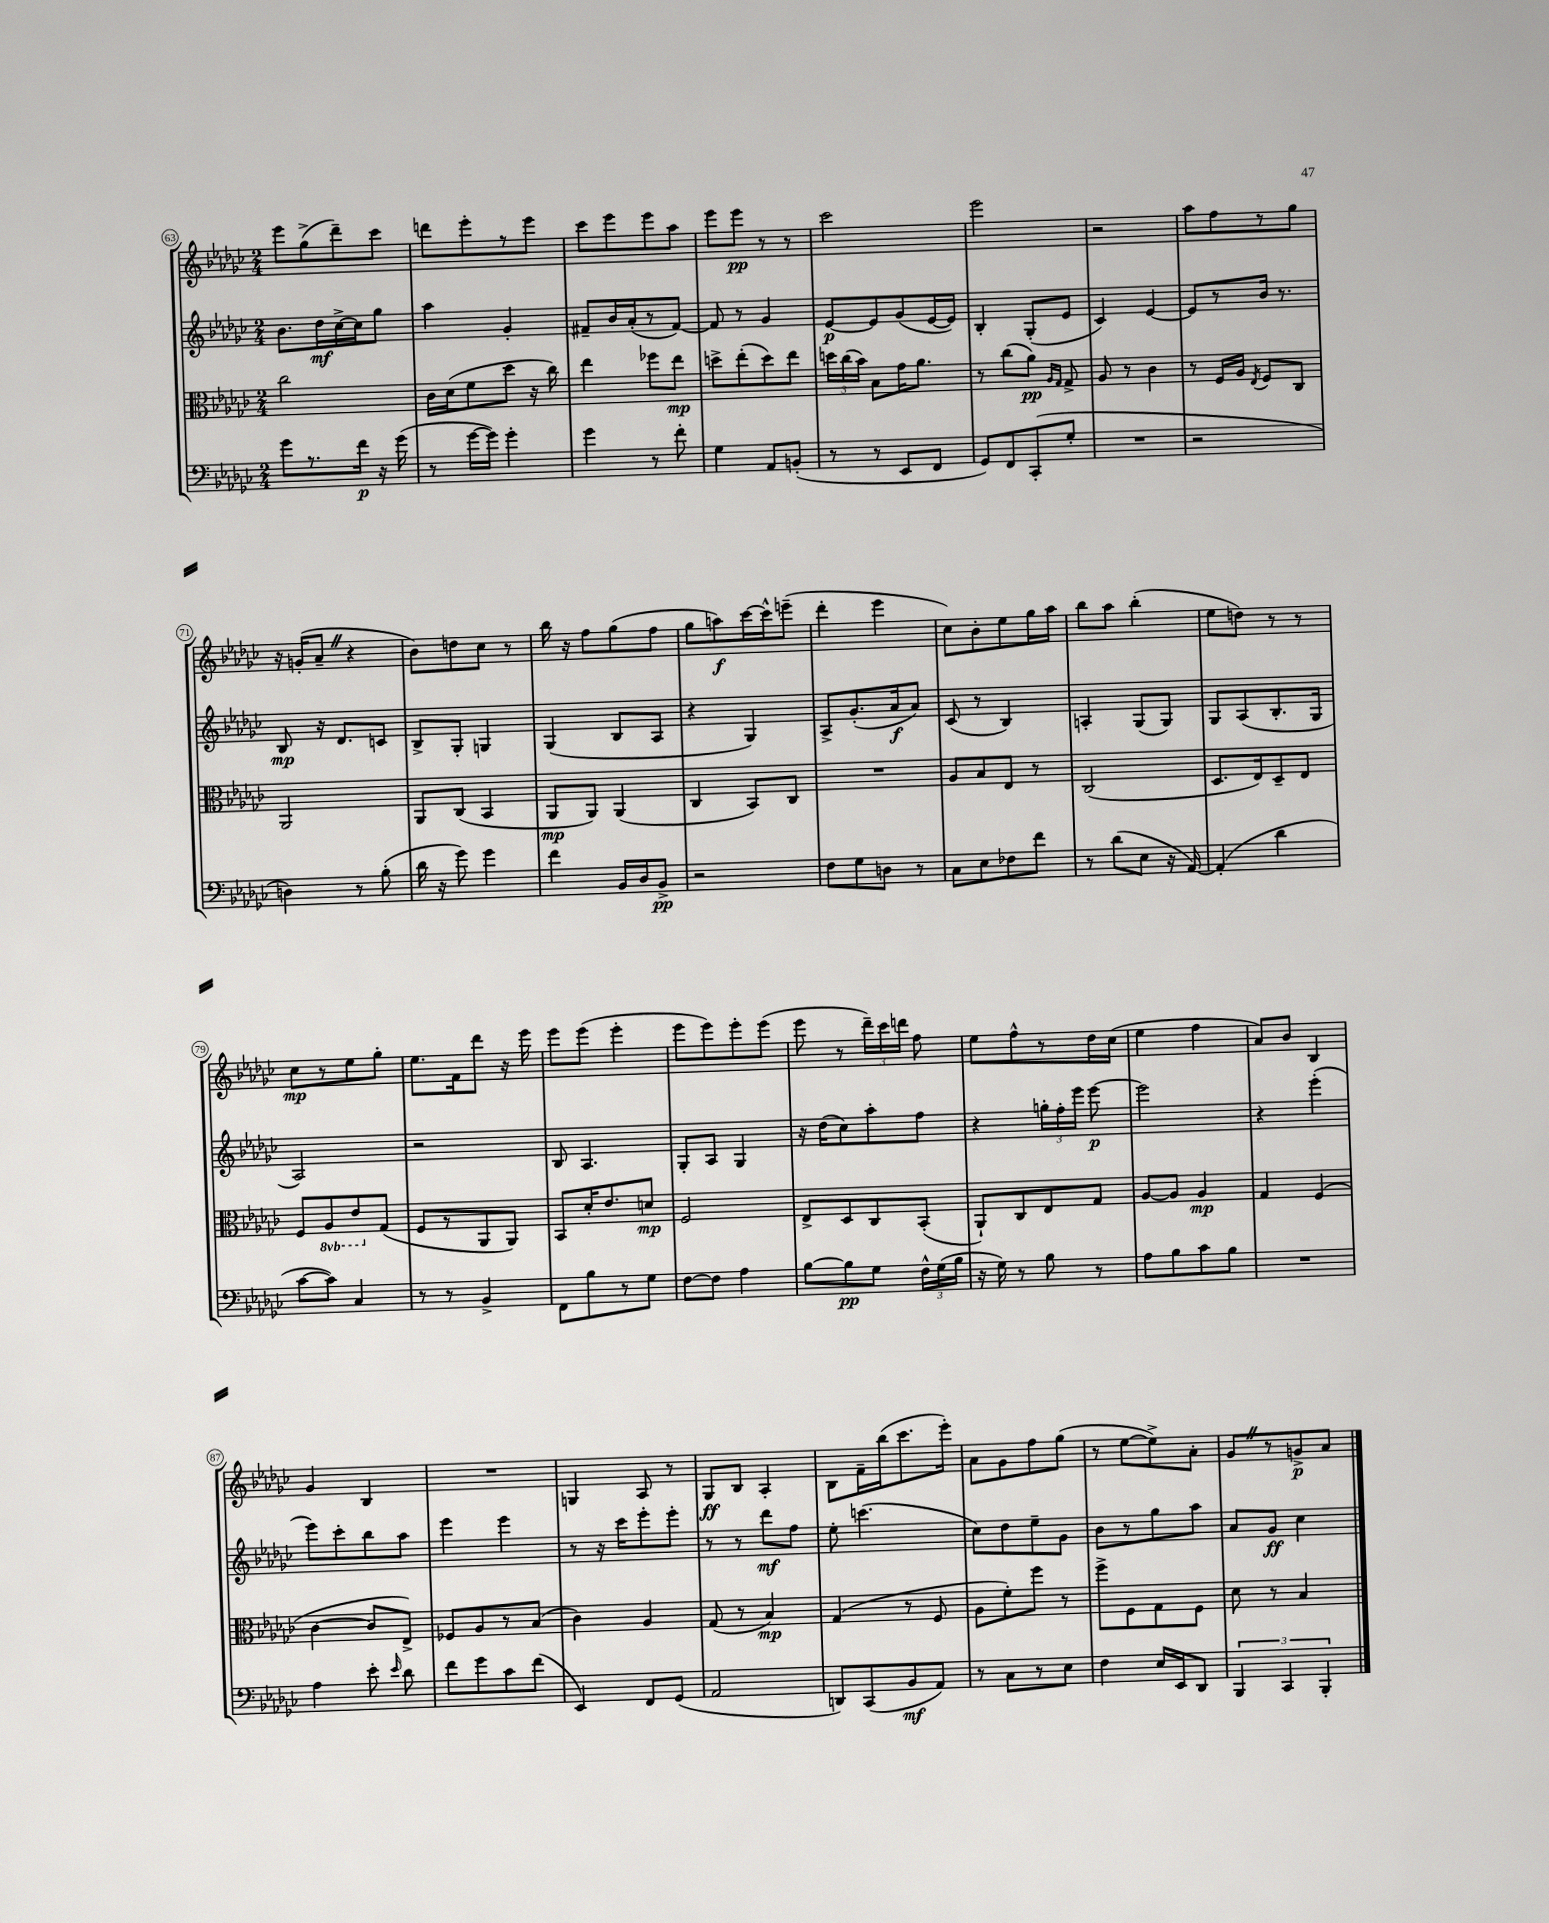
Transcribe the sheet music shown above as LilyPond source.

<<
\new StaffGroup <<
\new Staff = "s0" {
    \clef treble \key ges \major \numericTimeSignature \time 2/4
    \autoBeamOff ees'''8[ ges''8->( des'''8--) ces'''8] |
    d'''8[ ees'''8-. r8 ees'''8] |
    ces'''8[ ees'''8 ees'''8 aes''8] |
    ees'''8[ ees'''8]\pp r8 r8 |
    ces'''2 |
    ees'''2 |
    r2 |
    aes''8[ f''8 r8 ges''8] |
    r16 g'16[-.( aes'8]-- \once \override BreathingSign.text = \markup { \musicglyph "scripts.caesura.straight" } \breathe r4 |
    bes'8[) d''8 ces''8] r8 |
    bes''16 r16 f''8[ ges''8( f''8] |
    ges''8[ a''8\f) ces'''16~ ces'''16-^ e'''8]--( |
    des'''4-. ees'''4 |
    ces''8[) bes'8-. ees''8 ges''16 aes''16] |
    bes''8[ aes''8] bes''4-.( |
    ees''8[ d''8]) r8 r8 |
    ces''8[\mp r8 ees''8 ges''8]-. |
    ees''8.[ f'16 des'''8] r16 ees'''16 |
    ees'''8[ ees'''8]( ees'''4-. |
    ees'''8[ ees'''8) ees'''8-. ees'''8]( |
    ees'''8 r8 \tuplet 3/2 { des'''16[--) ces'''16 d'''16] } f''8 |
    ees''8[ f''8-^ r8 des''16 ces''16]( |
    ees''4 f''4 |
    aes'8[) bes'8] bes4 |
    ges'4 bes4 |
    R2 |
    g4 aes8 r8 |
    ges8[\ff bes8] aes4-. |
    bes8[ f'16-- bes''16( ces'''8. ees'''16]-.) |
    aes'8[ ges'8 f''8 ges''8]( |
    r8 ees''8[~ ees''8->) aes'8]-. |
    ges'8[ \once \override BreathingSign.text = \markup { \musicglyph "scripts.caesura.straight" } \breathe r8 g'8->\p aes'8] \bar "|." |
}
\new Staff = "s1" {
    \clef treble \key ges \major \numericTimeSignature \time 2/4
    \autoBeamOff bes'8.[ des''16\mf ces''16~-> ces''16 ges''8] |
    aes''4 ges'4-. |
    fis'8[-- bes'16 aes'16-.( r8 fis'8]~) |
    fis'8 r8 ges'4 |
    ees'8[~\p ees'8 ges'8( ees'16~ ees'16]) |
    bes4-. ges8[-.( ees'8] |
    ces'4) ees'4~ |
    ees'8[ r8 bes'16] r8. |
    bes8\mp r16 des'8.[ c'8] |
    bes8[-> ges8]-. g4 |
    ges4( bes8[ aes8] |
    r4 ges4) |
    aes8[-> ges'8.-.( aes'16\f aes'8]) |
    ces'8( r8 bes4) |
    a4-. ges8[( ges8]) |
    ges8[ aes8( bes8.-. ges16] |
    aes2) |
    r2 |
    bes8 aes4. |
    ges8[-. aes8] ges4 |
    r16 des''16[( ces''8) aes''8-. f''8] |
    r4 \tuplet 3/2 { g''16[-. f''16-. ees'''16] } ees'''8~\p |
    ees'''2 |
    r4 ees'''4-.( |
    ees'''8[) ces'''8-. bes''8 aes''8] |
    ees'''4 ees'''4 |
    r8 r16 ces'''16[ ees'''8-. ees'''8]-. |
    r8 r8 des'''8[\mf f''8] |
    ees''8-. c'''4.( |
    ces''8[) des''8 ees''8-- ges'8] |
    bes'8[ r8 ges''8 aes''8] |
    aes'8[ ges'8]\ff ces''4 \bar "|." |
}
\new Staff = "s2" {
    \clef alto \key ges \major \numericTimeSignature \time 2/4 \set Staff.ottavationMarkups = #ottavation-simple-ordinals
    \autoBeamOff ces''2 |
    ces'16[ des'16( f'8 des''8] r16 ces''16) |
    ees''4 fes''8[ ees''8]\mp |
    d''8[-> ees''8-.( d''8) ees''8] |
    \tuplet 3/2 { d''16[ ces''16( bes'16]) } bes8[ ges'16 aes'8.] |
    r8 ces''8[( aes'8]\pp) \grace { aes16[ ges16] } ges8-> |
    aes8 r8 ces'4 |
    r8 f16[ aes16] \acciaccatura { ees8 } f8[ ces8] |
    aes,2 |
    aes,8[ ces8]( bes,4 |
    aes,8[\mp aes,8]) aes,4( |
    ces4 bes,8[) ces8] |
    R2 |
    aes8[ bes8 ees8] r8 |
    ces2( |
    des8.[ ees16) des8-- ees8] |
    f8[ \ottava #-1 aes,8 ees8 \ottava #0 ges8]( |
    f8[ r8 aes,8 aes,8]) |
    bes,8[ des'16-. ees'8. d'8]\mp |
    f2 |
    ees8[-> des8 ces8 bes,8]-.( |
    aes,8[-!) ces8 ees8 ges8] |
    aes8[~ aes8] aes4\mp |
    ges4 f4( |
    ces'4~ ces'8[ ees8]->) |
    fes8[ aes8 r8 bes8]( |
    ces'4) aes4 |
    ges8( r8 bes4\mp) |
    ges4( r8 f8 |
    aes8[ f'8-.) f''8] r8 |
    f''8[-> f8 ges8 f8] |
    des'8 r8 bes4 \bar "|." |
}
\new Staff = "s3" {
    \clef bass \key ges \major \numericTimeSignature \time 2/4
    \autoBeamOff ges'8[ r8. f'16]\p r16 ges'16( |
    r8 ges'16[~ ges'16]) ges'4-. |
    ges'4 r8 f'8-. |
    ges4 aes,8[ b,8]-.( |
    r8 r8 ees,8[ f,8] |
    ges,8[) f,8 ces,8-.( ges8]-. |
    R2 |
    r2 |
    d4) r8 bes8-.( |
    des'16 r16 ges'8) ges'4 |
    f'4 bes,16[ des16 bes,8]->\pp |
    r2 |
    f8[ ges8 d8] r8 |
    ces8[ ees8 fes8 f'8] |
    r8 des'8[( ees8] r16 aes,16~) |
    aes,4-.( des'4 |
    ces'8[~ ces'8]) ces4 |
    r8 r8 bes,4-> |
    f,8[ bes8 r8 ges8] |
    f8[~ f8] aes4 |
    bes8[~ bes8\pp ges8] \tuplet 3/2 { f16[-^ ges16( bes16] } |
    r16 ges16) r8 bes8 r8 |
    aes8[ bes8 ces'8 bes8] |
    R2 |
    aes4 ees'8-. \grace { ees'16 } des'8 |
    f'8[ ges'8 ces'8 f'8]( |
    ees,4) f,8[ ges,8]( |
    aes,2 |
    d,8[) ces,8( bes,8\mf aes,8]) |
    r8 ces8[ r8 ees8] |
    f4 ees16[ ees,16 des,8] |
    \tuplet 3/2 { bes,,4 ces,4 bes,,4-. } \bar "|." |
}
>>
>>
\layout { \context { \Score currentBarNumber = #63 \override BarNumber.stencil = #(make-stencil-circler 0.1 0.3 ly:text-interface::print) } }
